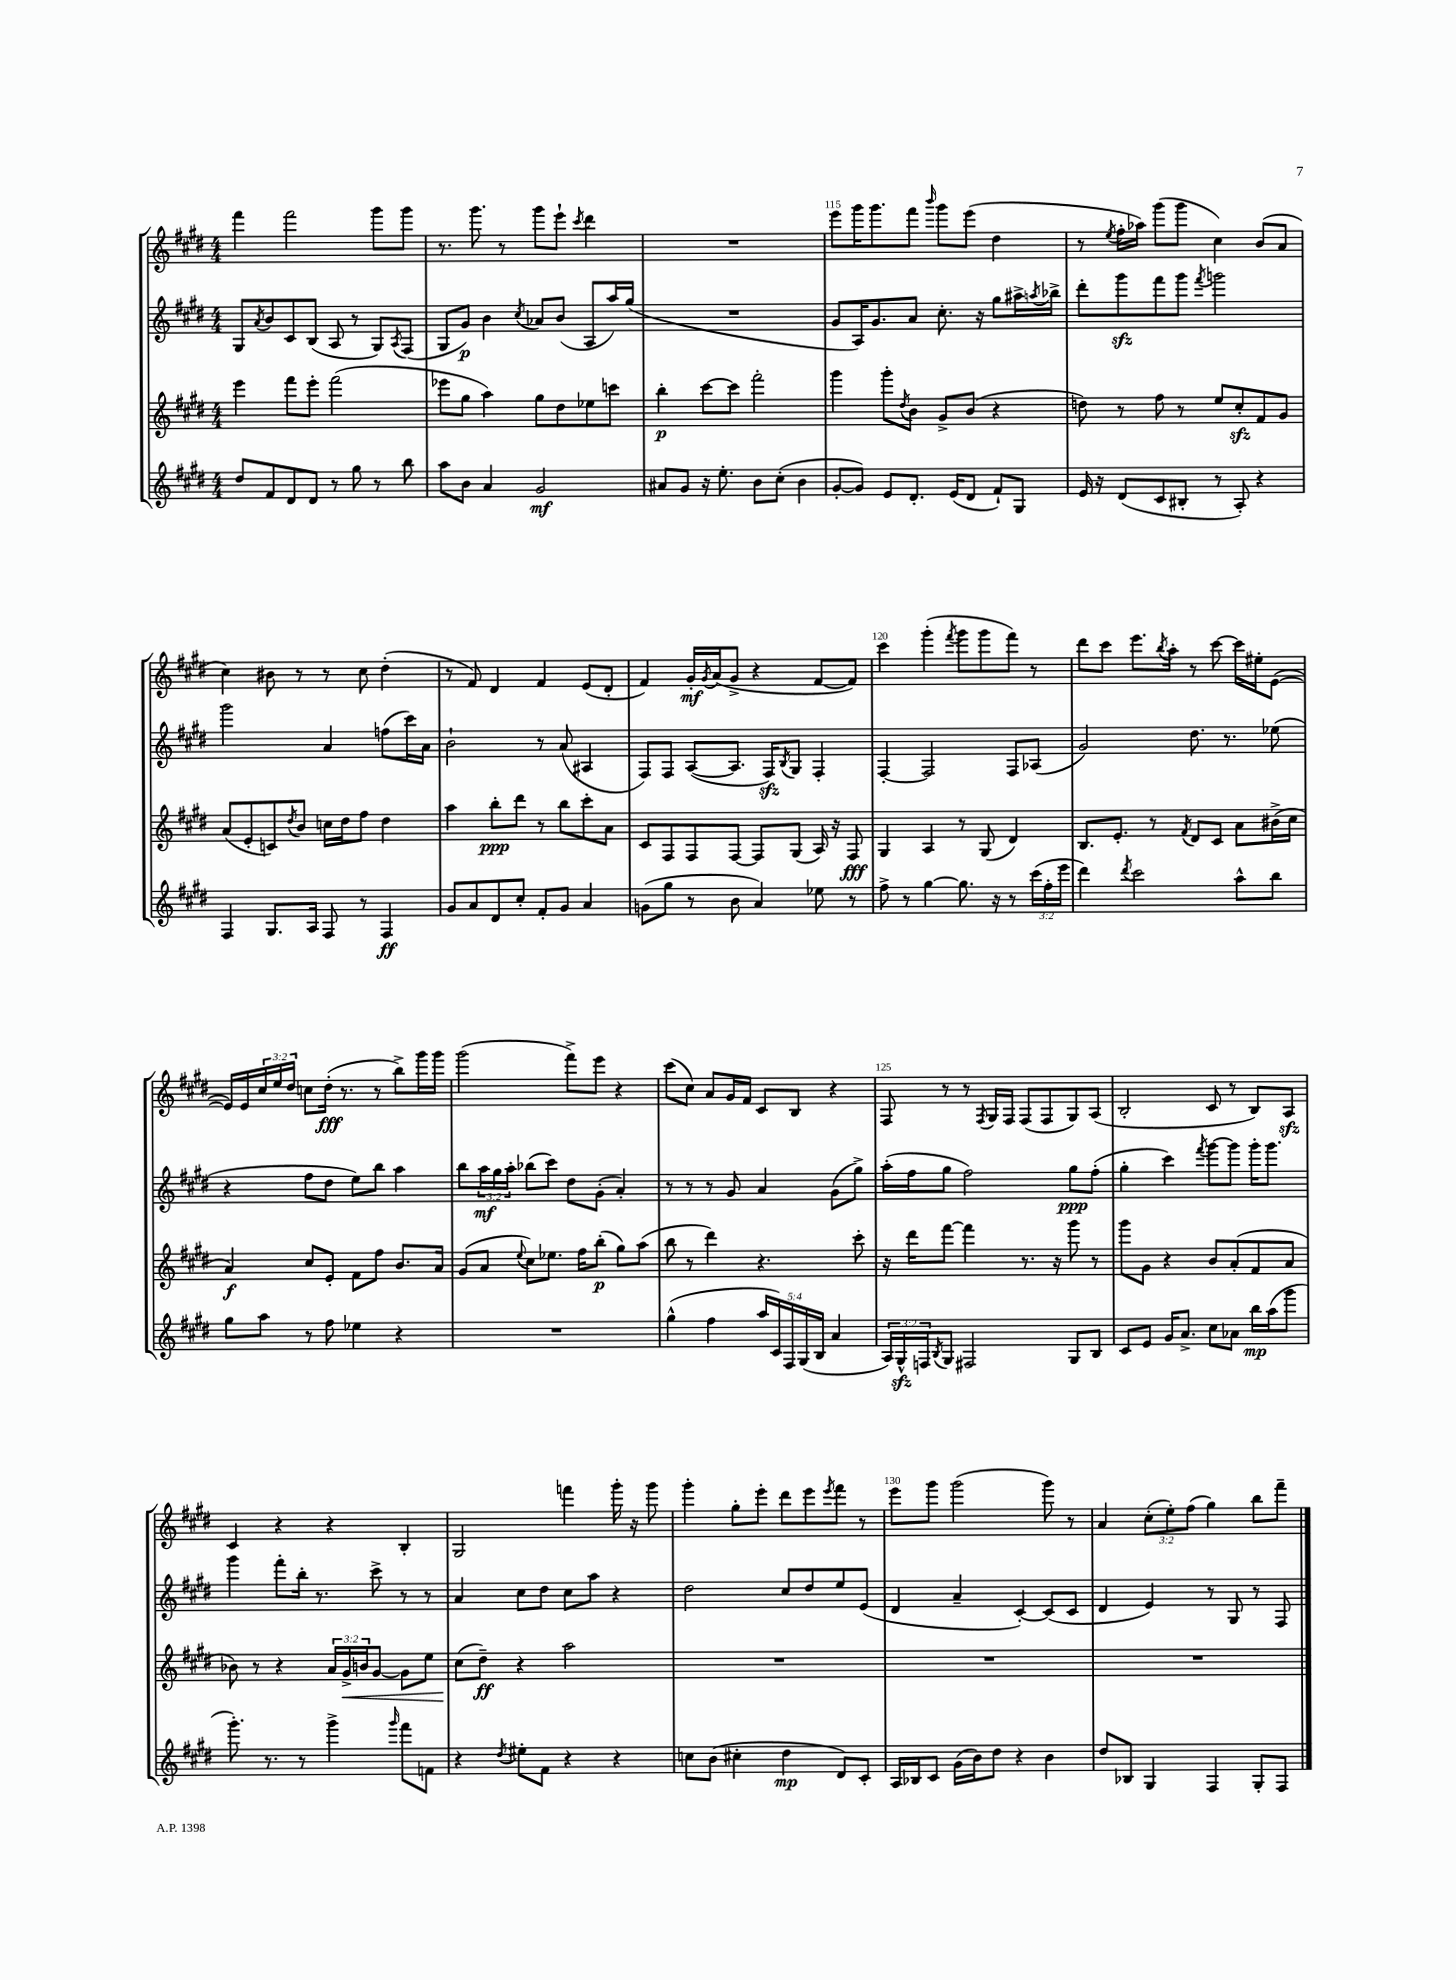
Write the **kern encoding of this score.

**kern	**kern	**kern	**kern
*staff4	*staff3	*staff2	*staff1
*clefG2	*clefG2	*clefG2	*clefG2
*k[f#c#g#d#]	*k[f#c#g#d#]	*k[f#c#g#d#]	*k[f#c#g#d#]
*M4/4	*M4/4	*M4/4	*M4/4
8dd#	4eee	8G#	4fff#
.	.	8qa	.
8f#	.	8b	.
8d#	8fff#	8c#	2fff#
8d#	8eee'	(8B	.
8r	(2fff#	8A	.
8gg#	.	8r	.
8r	.	8G#)	8ggg#
.	.	8qA	.
8bb	.	(8F#	8ggg#
=	=	=	=
8aa	8eee-	8G#	8.r
8b	8gg#	8g#)	.
.	.	.	8.ggg#
4a	4aa)	4b	.
.	.	.	8r
.	.	8qcc#	.
2g#	8gg#	8a-	8ggg#
.	8dd#	(8b	8eee`
.	.	.	8qccc#
.	8ee-	8A	4ddd#
.	8ccc	16aa)	.
.	.	(16gg#	.
=	=	=	=
8a#	4bb'	1r	1r
8g#	.	.	.
16r	[8ccc#	.	.
8.ee'	.	.	.
.	8ccc#]	.	.
8b	2fff#'	.	.
(8cc#'	.	.	.
4b	.	.	.
=	=	=	=
[8g#'	4ggg#	8g#	8eee
8g#])	.	16A)	16ggg#
.	.	8.g#	8.ggg#
8e	8ggg#'	.	.
.	8qdd#	.	.
8.d#'	8b	8a	8fff#
.	.	.	16qqbbb
.	8g#^	8.cc#'	8ggg#
(16e	.	.	.
8d#	(8b	.	(8eee
.	.	16r	.
8f#`)	4r	8gg#	4dd#
8G#	.	16aa#^	.
.	.	8qaa	.
.	.	16bb-^	.
=	=	=	=
16e	8dd)	8ddd#'	8r
16r	.	.	.
.	.	.	8qee
(8d#	8r	8ggg#	16ff#'
.	.	.	16aa-)
8c#	8ff#	8fff#	(8ggg#
8B#'	8r	8ggg#	8ggg#
.	.	8qfff#	.
8r	8ee	2ggg	4cc#)
8A')	8cc#'	.	.
4r	8f#	.	(8b
.	8g#	.	8a
=	=	=	=
4F#	(8a	2ggg#	4cc#)
.	8e'	.	.
8.G#	8c)	.	8b#
.	8qdd#	.	.
.	8b	.	8r
16A	.	.	.
8F#	16cc	4a	8r
.	16dd#	.	.
8r	8ff#	.	8cc#
4F#	4dd#	(8ff	(4dd#'
.	.	16ccc#)	.
.	.	16a	.
=	=	=	=
8g#	4aa	2b`	8r
8a	.	.	8f#)
8d#	8bb'	.	4d#
8cc#'	8ddd#	.	.
8f#'	8r	8r	4f#
8g#	8bb	(8a	.
4a	8ccc#'	4A#	(8e
.	8a	.	8d#'
=	=	=	=
(8g	8c#	8F#)	4f#)
8gg#	8F#	8F#	.
8r	8F#	([8A	16g#'
.	.	.	8qg#
.	.	.	(16a
8b	[8F#	8.A]	8g#^
4a)	8F#]	.	4r
.	.	16F#)	.
.	.	8qB	.
.	(8G#	8G#	.
8ee-	16A)	4F#'	[8f#
.	16r	.	.
8r	8F#	.	8f#])
=	=	=	=
8ff#^	4G#	[4F#'	4ccc#
8r	.	.	.
[4gg#	4A	2F#]	(4ggg#'
.	.	.	8qfff#
8.gg#]	8r	.	8ggg#
.	(8G#	.	8ggg#
16r	.	.	.
8r	4d#)	8F#	8fff#)
(24ccc#	.	(8A-	8r
24ff#'	.	.	.
24eee	.	.	.
=	=	=	=
4ddd#)	8.B	2g#)	8ddd#
.	.	.	8ccc#
.	8.e'	.	.
8qddd#	.	.	.
2ccc#	.	.	8.eee
.	8r	.	.
.	.	.	8qbb
.	.	.	16aa'
.	8qf#	.	.
.	8d#	8.dd#	8r
.	8c#	.	[8ccc#
.	.	8.r	.
8aa^^	8a	.	16ccc#]
.	.	.	16ee#'
8bb	(16b#^	(8ee-	([8e
.	16cc#	.	.
=	=	=	=
8gg#	4a)	4r	16e])
.	.	.	16e
8aa	.	.	24cc#
.	.	.	24ee
.	.	.	24dd#
8r	8cc#	8ff#	8cc
8ff#	8e'	8dd#	(16dd#'
.	.	.	8.r
4ee-	8f#	8ee)	.
.	8ff#	8bb	8r
4r	8.b	4aa	8bb^)
.	.	.	16ggg#
.	16a	.	16ggg#
=	=	=	=
1r	(8g#	8bb	(2ggg#
.	8a	24aa	.
.	.	24gg#	.
.	.	24aa'	.
.	8qqee	.	.
.	8cc#)	(8bb-	.
.	8.ee-	8ccc#)	.
.	.	8dd#	8fff#^)
.	16ff#	.	.
.	(8bb'	(8g#'	8eee
.	8gg#)	4a')	4r
.	(8aa	.	.
=	=	=	=
(4gg#^^	8bb	8r	(8ccc#
.	8r	8r	8cc#)
4ff#	4ddd#)	8r	8a
.	.	8g#	16g#
.	.	.	16f#
20aa	4.r	4a	8c#
20c#)	.	.	.
20F#	.	.	.
.	.	.	8B
(20G#	.	.	.
20B	.	.	.
4a	.	(8g#	4r
.	8ccc#'	8gg#^)	.
=	=	=	=
24A)	16r	(16aa'	8F#
24G#^^	.	.	.
.	16ddd#	16ff#	.
24F	.	.	.
8qB	.	.	.
8G#	[8fff#	8gg#	8r
2F#	4fff#]	2ff#)	8r
.	.	.	8qF#
.	.	.	16G#
.	.	.	16F#
.	8.r	.	(8F#
.	.	.	8F#
.	16r	.	.
8G#	8ggg#	8gg#	8G#)
8B	8r	(8ff#'	(8A
=	=	=	=
8c#	8ggg#	4gg#'	2B'
8e	8g#	.	.
16g#	4r	4ccc#)	.
8.a^	.	.	.
.	.	8qfff#	.
8cc#	8b	[8ggg#	8c#
8a-	(8a'	8ggg#]	8r
16bb	8f#	16ggg#'	8B)
(16aa	.	8.ggg#	.
8ggg#	8a	.	8A
=	=	=	=
8.ggg#')	8b-)	4ggg#	4c#
.	8r	.	.
8.r	.	.	.
.	4r	8fff#'	4r
8r	.	16bb'	.
.	.	8.r	.
4ggg#^	24a	.	4r
.	24g#^	.	.
.	24b	.	.
.	[8g#	8ccc#^	.
16qqggg#	.	.	.
8fff#	8g#]	8r	4B'
8f	8ee	8r	.
=	=	=	=
4r	(8cc#	4a	2G#
.	8dd#~)	.	.
8qdd#	.	.	.
8ee#'	4r	8cc#	.
8f#	.	8dd#	.
4r	2aa	8cc#	4fff
.	.	8aa	.
4r	.	4r	16ggg#'
.	.	.	16r
.	.	.	8ggg#
=	=	=	=
8cc	1r	2dd#	4ggg#'
(8b	.	.	.
4cc#'	.	.	8gg#'
.	.	.	8eee'
4dd#	.	8cc#	8ddd#
.	.	8dd#	8eee
.	.	.	8qeee
8d#)	.	8ee	8fff#
8c#'	.	(8e	8r
=	=	=	=
16A	1r	4d#	8eee
16B-	.	.	.
8c#	.	.	8ggg#
(16g#	.	4a~	(2ggg#
16b)	.	.	.
8dd#	.	.	.
4r	.	[4c#')	.
4b	.	(8c#]	8ggg#)
.	.	8c#	8r
=	=	=	=
8dd#	1r	4d#	4a
8B-	.	.	.
4G#	.	4e)	(12cc#'
.	.	.	12ee')
.	.	.	(12ff#
4F#	.	8r	4gg#)
.	.	8G#	.
8G#'	.	8r	8bb
8F#	.	8F#	8fff#~
==	==	==	==
*-	*-	*-	*-
